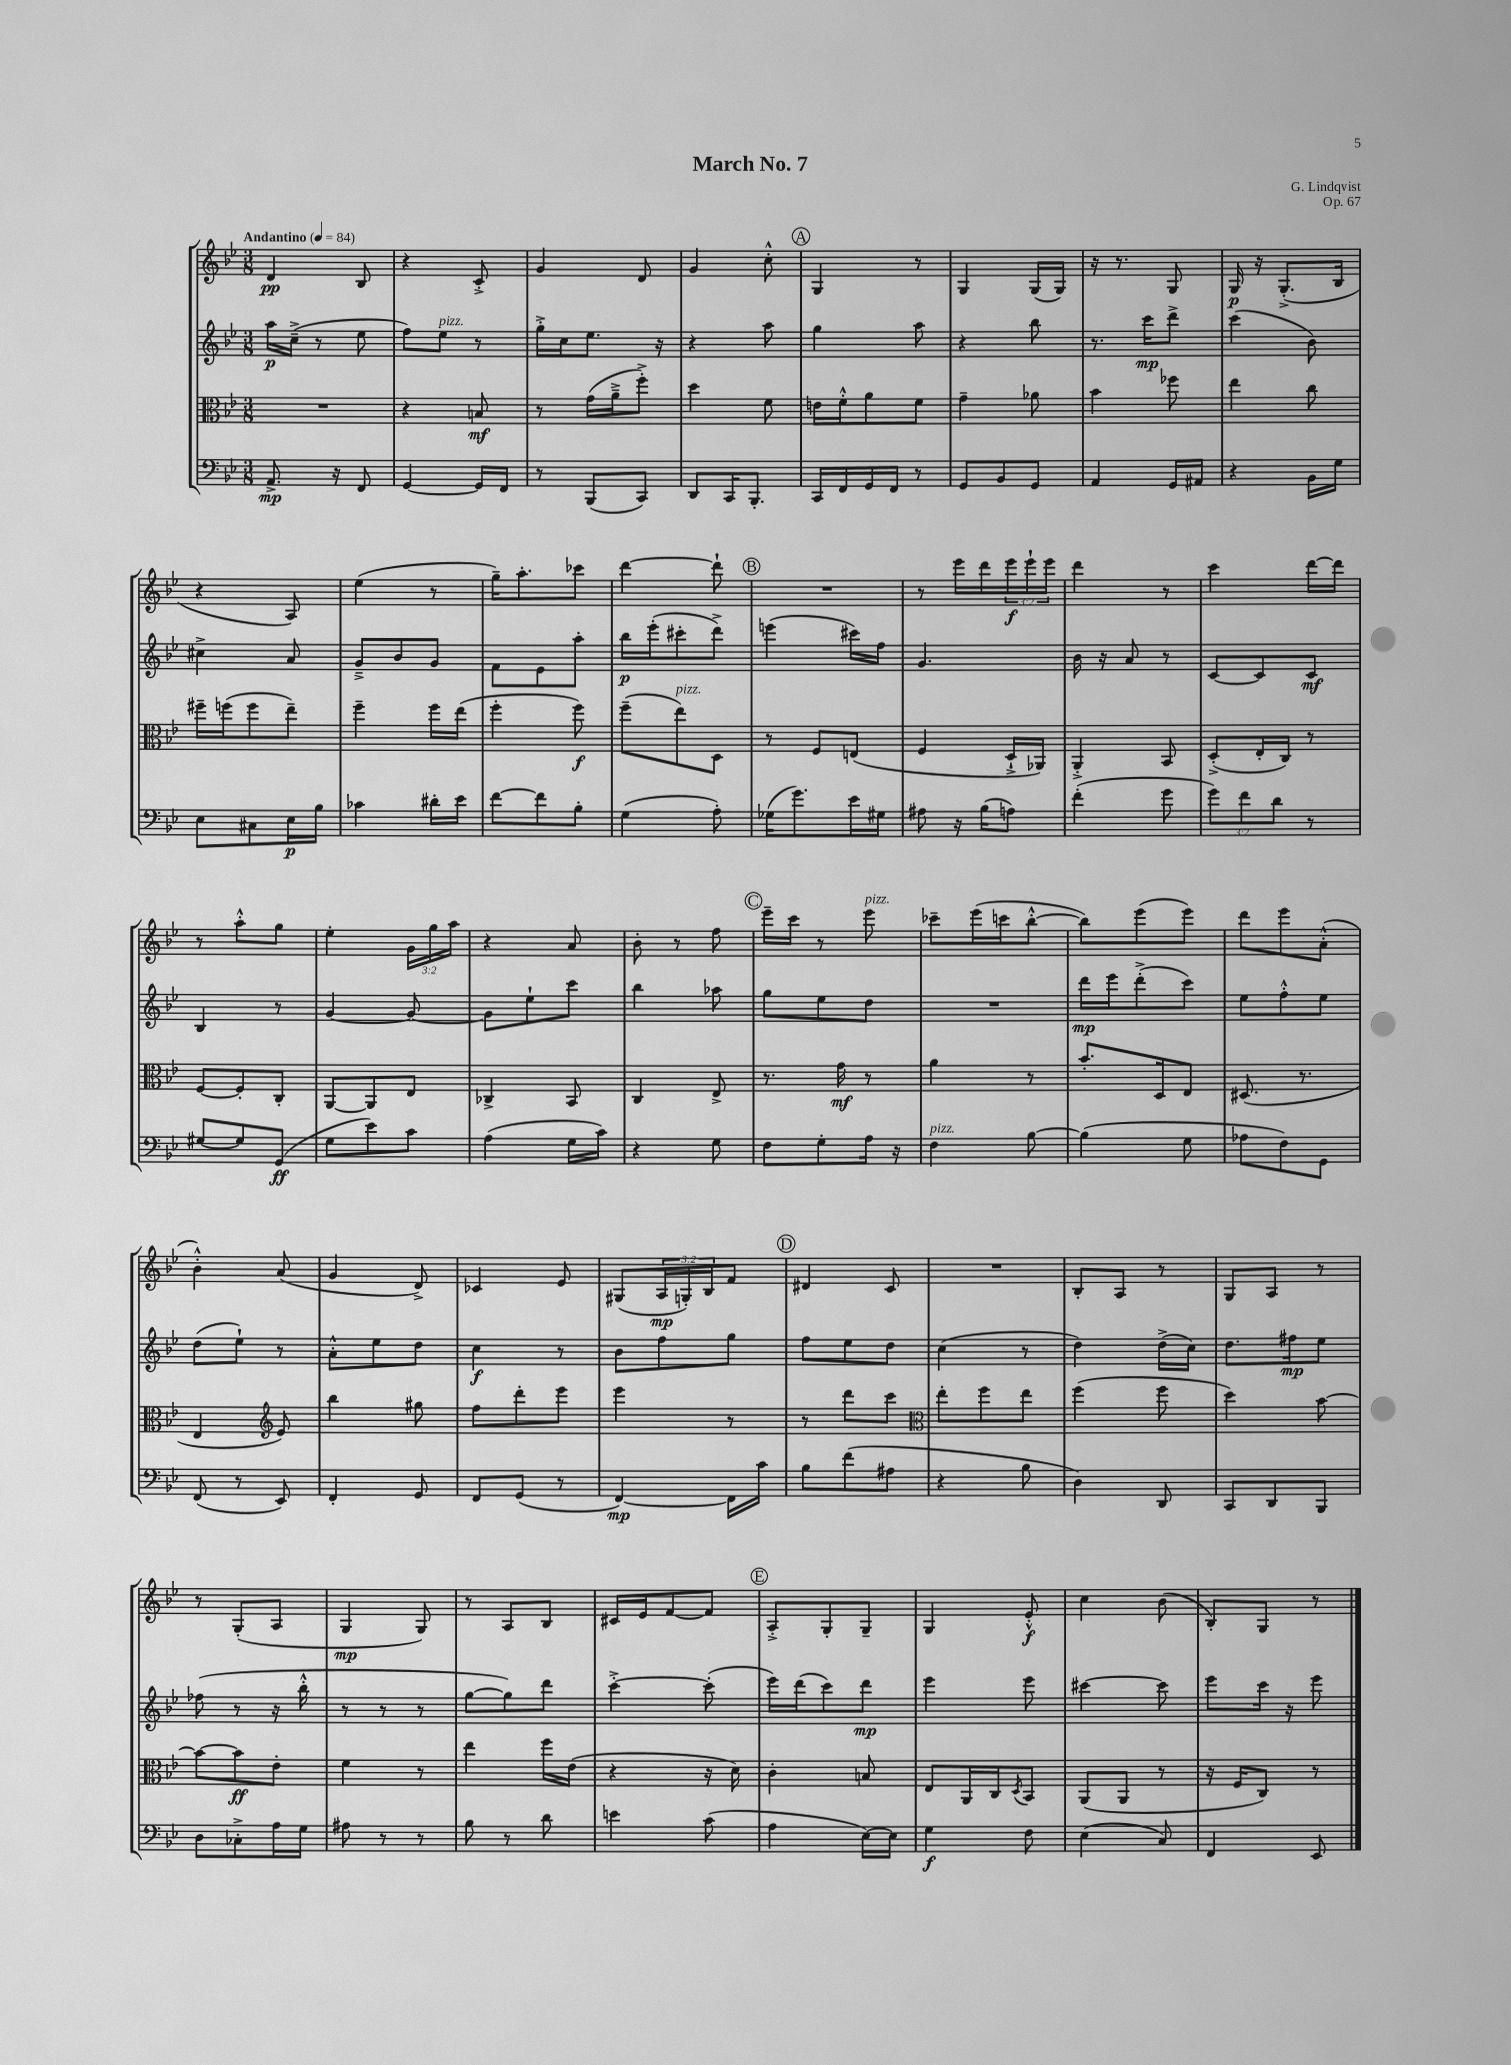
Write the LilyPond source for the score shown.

\header { title = "March No. 7" composer = "G. Lindqvist" opus = "Op. 67" }
<<
\new StaffGroup <<
\new Staff = "s0" {
    \clef treble \key bes \major \numericTimeSignature \time 3/8 \override Staff.TupletNumber.text = #tuplet-number::calc-fraction-text \tempo "Andantino" 4 = 84
    d'4\pp bes8 |
    r4 c'8-.-> |
    g'4 d'8 |
    g'4 c''8-.-^ |
    \mark \markup { \circle "A" } g4 r8 |
    g4 g16( g16) |
    r16 r8. g8 |
    g16\p r16 g8.-.->( bes16 |
    r4 a8) |
    ees''4( r8 |
    g''16--) a''8.-. ces'''8 |
    d'''4~ d'''8-! |
    \mark \markup { \circle "B" } R4. |
    r8 ees'''16 d'''16 \tuplet 3/2 { ees'''16\f ees'''16-! ees'''16 } |
    d'''4 r8 |
    c'''4 d'''16~ d'''16 |
    r8 a''8-.-^ g''8 |
    ees''4-. \tuplet 3/2 { g'16 g''16 a''16 } |
    r4 a'8 |
    bes'8-. r8 f''8 |
    \mark \markup { \circle "C" } ees'''16-- c'''16 r8 ees'''8^\markup { \italic "pizz." } |
    ces'''8-- ees'''16( c'''16 bes''8~-.-^ |
    bes''8) ees'''8( ees'''8) |
    d'''8 ees'''8 a'8-.-^( |
    bes'4-.-^) a'8( |
    g'4 d'8->) |
    ces'4 ees'8 |
    gis8( \tuplet 3/2 { a16\mp g16-.) bes16 } f'8 |
    \mark \markup { \circle "D" } dis'4 c'8 |
    R4. |
    bes8-. a8 r8 |
    g8 a8 r8 |
    r8 g8-.( a8 |
    g4\mp g8) |
    r8 a8 bes8 |
    cis'16 ees'16 f'8~ f'8 |
    \mark \markup { \circle "E" } a8-.-> g8-. g8-- |
    g4 ees'8-.-^\f |
    c''4 bes'8( |
    bes8-.) g8 r8 \bar "|." |
}
\new Staff = "s1" {
    \clef treble \key bes \major \numericTimeSignature \time 3/8
    a''16\p c''16--->( r8 ees''8 |
    f''8) ees''8^\markup { \italic "pizz." } r8 |
    g''16-.-> c''16 ees''8. r16 |
    r4 a''8 |
    \mark \markup { \circle "A" } g''4 a''8 |
    r4 bes''8 |
    r8. c'''16\mp d'''8-> |
    c'''4( bes'8) |
    cis''4-> a'8 |
    g'8---> bes'8 g'8 |
    f'8 ees'8 a''8-. |
    bes''16\p ees'''16-.( cis'''8-. d'''8->) |
    \mark \markup { \circle "B" } e'''4( cis'''16) f''16 |
    g'4. |
    bes'16 r16 a'8 r8 |
    c'8~ c'8 c'8\mf |
    bes4 r8 |
    g'4~ g'8~ |
    g'8 ees''8-! c'''8 |
    bes''4 aes''8 |
    \mark \markup { \circle "C" } g''8 ees''8 d''8 |
    R4. |
    d'''16\mp ees'''16 d'''8-.->( c'''8) |
    ees''8 f''8-.-^ ees''8 |
    d''8( ees''8-!) r8 |
    a'8-.-^ ees''8 d''8 |
    c''4\f r8 |
    bes'8 f''8 g''8 |
    \mark \markup { \circle "D" } f''8 ees''8 d''8 |
    c''4( r8 |
    d''4) d''16->( c''16) |
    d''8. fis''16\mp ees''8 |
    fes''8( r8 r16 bes''16-.-^ |
    r8 r8 r8 |
    g''8~ g''8) d'''8 |
    c'''4~-.-> c'''8-.( |
    \mark \markup { \circle "E" } ees'''16) d'''16( c'''8) d'''8\mp |
    ees'''4 ees'''8 |
    cis'''4~ cis'''8 |
    ees'''8 c'''16 r16 ees'''8 \bar "|." |
}
\new Staff = "s2" {
    \clef alto \key bes \major \numericTimeSignature \time 3/8
    R4. |
    r4 b8\mf |
    r8 g'16( a'16---> f''8-.->) |
    d''4 f'8 |
    \mark \markup { \circle "A" } e'16 f'16-.-^ a'8 f'8 |
    g'4-- aes'8 |
    bes'4 fes''8 |
    ees''4 c''8 |
    fis''16-- f''16( f''8 ees''8--) |
    f''4-- f''16 ees''16( |
    f''4-. f''8\f) |
    f''8--( ees''8^\markup { \italic "pizz." }) d8 |
    \mark \markup { \circle "B" } r8 f8 e8( |
    f4 d16-!-> aes,16) |
    a,4-.-> bes,8 |
    d8-.->( ees16-. c16) r8 |
    f8~ f8-. c8-. |
    a,8~ a,8 ees8 |
    ces4-> bes,8 |
    c4 ees8-> |
    \mark \markup { \circle "C" } r8. g'16\mf r8 |
    a'4 r8 |
    bes'8.-. d16 ees8 |
    dis8.( r8. |
    ees4 \clef treble ees'8) |
    bes''4 gis''8 |
    f''8 d'''8-. ees'''8 |
    ees'''4 r8 |
    \mark \markup { \circle "D" } r8 d'''8 c'''8 |
    \clef alto ees''8-. f''8 ees''8 |
    f''4( f''8 |
    d''4) bes'8~ |
    bes'8~ bes'8\ff ees'8-. |
    f'4 r8 |
    ees''4 f''16 ees'16( |
    r4 r16 d'16) |
    \mark \markup { \circle "E" } c'4-. b8 |
    ees8 a,16 c16 \acciaccatura { d8 } bes,8 |
    a,8( a,8 r8 |
    r16 f16 c8) r8 \bar "|." |
}
\new Staff = "s3" {
    \clef bass \key bes \major \numericTimeSignature \time 3/8 \override Staff.TupletNumber.text = #tuplet-number::calc-fraction-text
    a,8.->\mp r16 f,8 |
    g,4~ g,16 f,16 |
    r8 bes,,8( c,8) |
    d,8 c,16 bes,,8.-. |
    \mark \markup { \circle "A" } c,16 f,16 g,16 f,16 r8 |
    g,8 bes,8 g,8 |
    a,4 g,16 ais,16 |
    r4 bes,16 g16 |
    ees8 cis8 ees16\p bes16 |
    ces'4 dis'16-. ees'16 |
    f'8~ f'8 bes8-. |
    g4( a8-.) |
    \mark \markup { \circle "B" } ges16( g'8.) ees'16 gis16 |
    ais8 r16 bes16( a8) |
    f'4-.( g'8 |
    \tuplet 3/2 { g'8) f'8 d'8 } r8 |
    gis8~ gis8 g,8\ff( |
    g8 ees'8) c'8 |
    a4( g16 c'16) |
    r4 g8 |
    \mark \markup { \circle "C" } f8 g8-. a16 r16 |
    f4^\markup { \italic "pizz." } bes8~ |
    bes4( g8 |
    aes8 f8) g,8 |
    f,8( r8 ees,8) |
    f,4-. g,8 |
    f,8 g,8( r8 |
    f,4~\mp) f,16 c'16 |
    \mark \markup { \circle "D" } bes8 f'8( ais8 |
    r4 bes8 |
    d4) d,8 |
    c,8 d,8 bes,,8 |
    d8 ces8-.-> a16 g16 |
    ais8 r8 r8 |
    bes8 r8 d'8 |
    e'4 c'8( |
    \mark \markup { \circle "E" } a4 ees16~) ees16 |
    g4\f f8 |
    ees4( c8) |
    f,4 ees,8 \bar "|." |
}
>>
>>
\layout { \context { \Score \remove "Bar_number_engraver" } }
